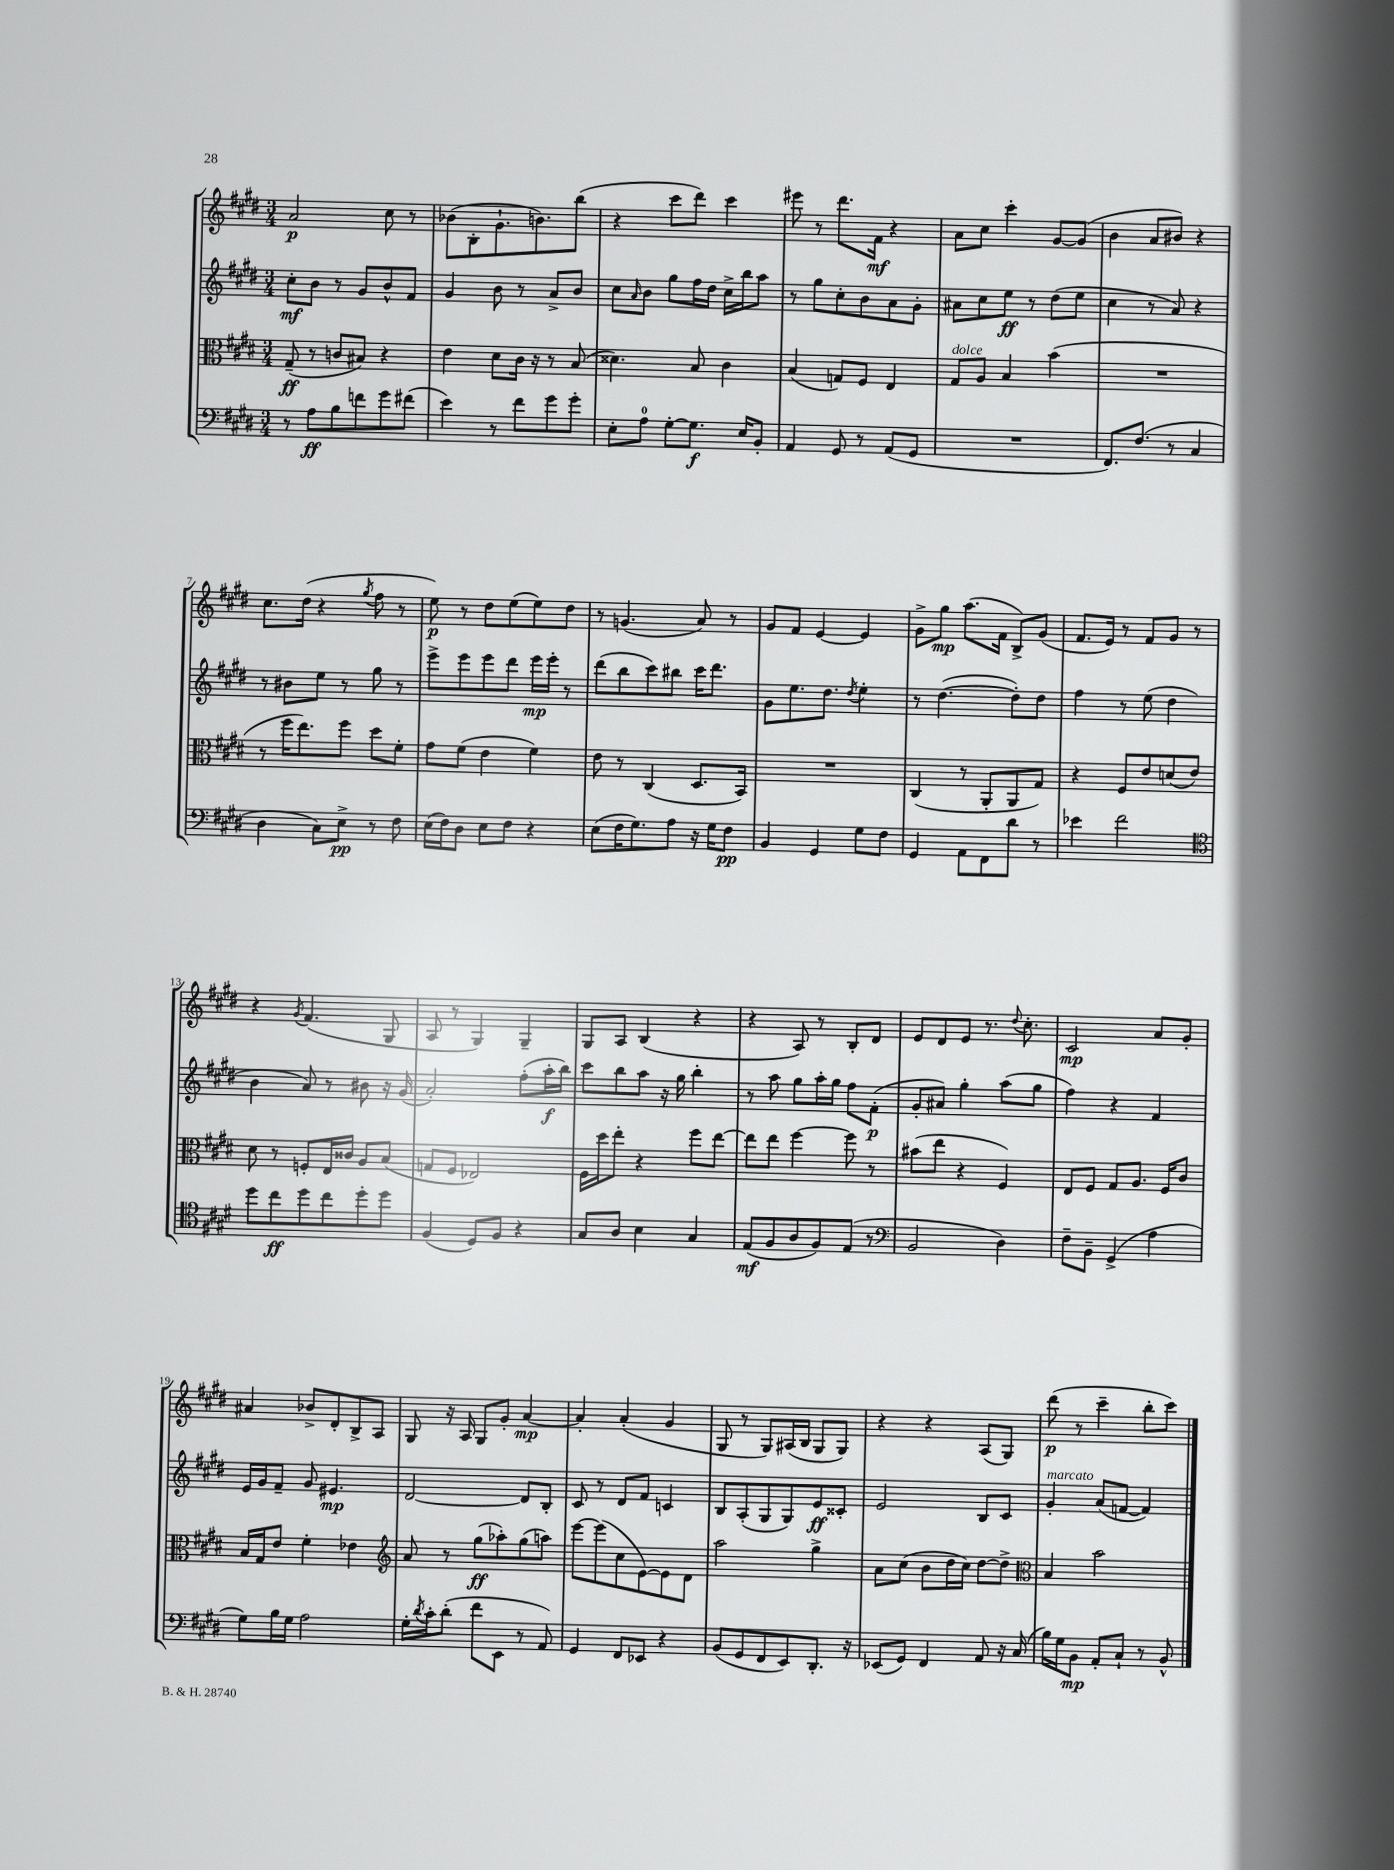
<<
\new StaffGroup <<
\new Staff = "s0" {
    \clef treble \key e \major \numericTimeSignature \time 3/4
    a'2\p cis''8 r8 |
    bes'8( b8-. gis'8.-! b'8.) b''8( |
    r4 cis'''8 dis'''8) cis'''4 |
    eis'''8 r8 dis'''8. fis'16\mf r4 |
    a'8 cis''8 cis'''4-. gis'8~ gis'8( |
    b'4 a'8 bis'8) r4 |
    cis''8. dis''16( r4 \acciaccatura { gis''8 } fis''8 r8 |
    e''8\p) r8 dis''8 e''8( e''8) dis''8 |
    r8 g'4.( a'8) r8 |
    gis'8 fis'8 e'4~ e'4 |
    gis'8-> gis''8\mp a''8.( fis'16 b8->) gis'8( |
    fis'8. e'16) r8 fis'8 gis'8 r8 |
    r4 \acciaccatura { gis'8 } fis'4.( gis8 |
    a8 r8 gis4) gis4-- |
    gis8 a8 b4( r4 |
    r4 a8) r8 b8-. dis'8 |
    e'8 dis'8 e'8 r8. \appoggiatura { dis''8 } cis''8.-. |
    cis'2\mp a'8 gis'8-. |
    ais'4 bes'8-> dis'8-. b8-> a8 |
    gis8 r16 a16 gis8 gis'8-. a'4~\mp |
    a'4-. a'4-.( gis'4 |
    gis8 r8 gis8) ais16( b16 gis8 gis8) |
    r4 r4 a8( gis8) |
    dis'''8\p( r8 cis'''4-- b''8-. cis'''8) \bar "|." |
}
\new Staff = "s1" {
    \clef treble \key e \major \numericTimeSignature \time 3/4
    cis''8-.\mf b'8 r8 gis'8 b'8-^ fis'8 |
    gis'4 b'8 r8 a'8-> b'8 |
    cis''8 \grace { a'16 } b'8 gis''8 fis''16 dis''16 cis''16-> b''16 a''8 |
    r8 gis''8 cis''8-. b'8 a'8 gis'8-. |
    ais'8 cis''8 e''8\ff r8 dis''8( e''8 |
    cis''4 r8 a'8) r4 |
    r8 bis'8 e''8 r8 gis''8 r8 |
    e'''8-> e'''8 e'''8 dis'''8 e'''16\mp e'''16-. r8 |
    dis'''8( b''8 cis'''8) bis''8 cis'''16 dis'''8. |
    gis'8 e''8. dis''8. \acciaccatura { dis''8 } e''4-. |
    r8 dis''4.~( dis''8-.) dis''8 |
    fis''4 r8 e''8( dis''4 |
    b'4 a'8) r8 bis'8 r16 gis'16( |
    a'2-.) fis''8-.( a''16-.\f b''16) |
    cis'''8 b''8 a''8 r16 gis''16 b''4-. |
    r8 a''8 gis''8 a''16-. gis''16 fis''8 fis'8-.\p( |
    gis'8-. ais'8) gis''4-. a''8( gis''8 |
    fis''4) r4 fis'4 |
    e'16 gis'16 fis'8-- gis'8 eis'4.\mp |
    dis'2~ dis'8 b8-. |
    cis'8 r8 dis'8 fis'8 c'4 |
    b8 a8-.( gis8 gis8) e'8\ff cisis'8-. |
    e'2 b8 cis'8 |
    gis'4-.^\markup { \italic "marcato" } a'8( f'8~ f'4) \bar "|." |
}
\new Staff = "s2" {
    \clef alto \key e \major \numericTimeSignature \time 3/4
    gis8--\ff( r8 c'8 bis8) r4 |
    e'4 dis'8 cis'16 r16 r8 b8( |
    disis'4.) b8 cis'4 |
    b4( g8) fis8 e4 |
    gis8^\markup { \italic "dolce" } a8 b4 b'4( |
    R2. |
    r8 fis''16 e''8.) fis''8 dis''8 fis'8-. |
    gis'8 fis'8( e'4 fis'4) |
    e'8 r8 cis4( dis8. b,16) |
    R2. |
    cis4( r8 a,8-. a,8 gis8) |
    r4 fis8 e'8 d'8( e'8) |
    dis'8 r8 f8-. e16 cisis'16 a8 b8( |
    g8 fis8 ees2) |
    fis16 dis''16 e''8-. r4 fis''8 e''8~ |
    e''8 e''8 fis''4~ fis''8 r8 |
    bis'8( e''8 r4 fis4) |
    e8 fis8 gis8 a8. fis16 cis'8 |
    b16 gis16 e'8 fis'4-. ees'4 |
    \clef treble a'8 r8 gis''8\ff( aes''8-.) gis''8( a''8) |
    e'''8~ e'''8( cis''8 e'8~) e'8 dis'8 |
    a''2 gis''4-> |
    a'8 cis''8( b'8 dis''16 cis''16) dis''8~ dis''8-> |
    \clef alto b4 b'2 \bar "|." |
}
\new Staff = "s3" {
    \clef bass \key e \major \numericTimeSignature \time 3/4
    r8 a8\ff b8 f'8 gis'8 fis'8( |
    e'4) r8 fis'8 gis'8 gis'8-. |
    e8-. a8-0 gis8~-. gis8.\f e16 b,8-. |
    a,4 gis,8 r8 a,8( gis,8 |
    R2. |
    fis,8.) fis8.( r8 cis4 |
    dis4 cis8) e8->\pp r8 fis8 |
    e16( fis16) dis8 e8 fis8 r4 |
    e8( fis16 gis8.) a8 r16 gis16 fis8\pp |
    b,4 gis,4 gis8 fis8 |
    gis,4 a,8 fis,8 dis'8 r8 |
    ees'4 fis'2 |
    \clef tenor dis''8 cis''8\ff dis''8 cis''8 dis''8-. dis''8 |
    fis4( dis8) fis8 r4 |
    gis8 a8 b4 gis4 |
    e8\mf( fis8 a8 fis8) e8( r8 |
    \clef bass b,2 dis4) |
    fis8-- b,8-- gis,4->( a4 |
    gis8) b16 gis16 a2 |
    gis16-. \acciaccatura { dis'8 } cis'16-. dis'8-.( fis'8 e,8 r8 a,8) |
    gis,4 fis,8 ees,8 r4 |
    b,8( gis,8 fis,8 e,8) dis,8.-. r16 |
    ees,8( gis,8) fis,4 a,8 r16 cis16( |
    b16) gis16 b,8\mp a,8-. cis8-! r8 b,8-^ \bar "|." |
}
>>
>>
